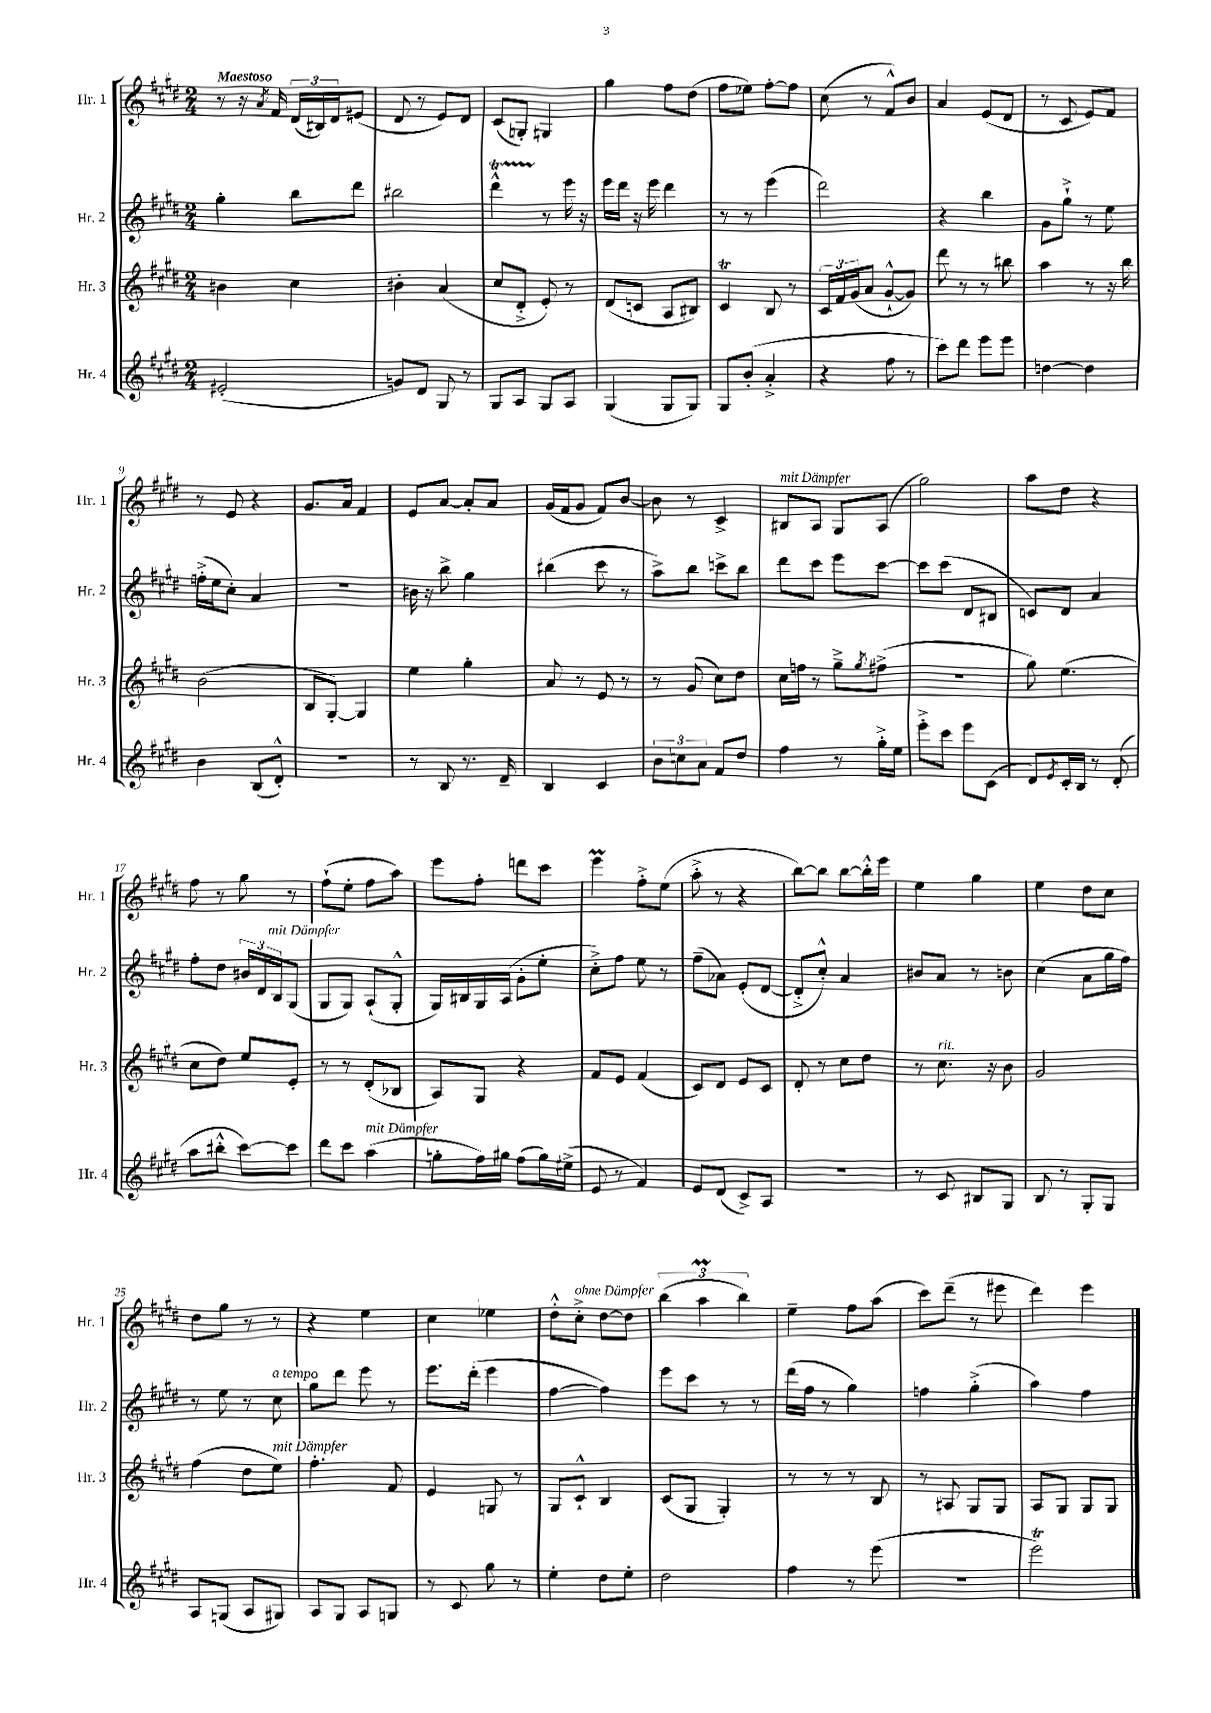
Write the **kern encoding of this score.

**kern	**kern	**kern	**kern
*part4	*part3	*part2	*part1
*staff4	*staff3	*staff2	*staff1
*I"Hr. 4	*I"Hr. 3	*I"Hr. 2	*I"Hr. 1
*I'Hr. 4	*I'Hr. 3	*I'Hr. 2	*I'Hr. 1
*clefG2	*clefG2	*clefG2	*clefG2
*k[f#c#g#d#]	*k[f#c#g#d#]	*k[f#c#g#d#]	*k[f#c#g#d#]
*M2/4	*M2/4	*M2/4	*M2/4
=1	=1	=1	=1
!	!	!	!LO:TX:a:B:t=Maestoso
(2e#X'/	4b#X\	4gg#'\	8r
.	.	.	16r
.	.	.	8qa/
.	.	.	16f#/
.	4cc#\	8bb\L	(24d#/LL
.	.	.	24B#X/)
.	.	.	24d#/J
.	.	8ddd#\J	(8e#X/J
=2	=2	=2	=2
8gn/L)	4b#X'\	2bb#X\	8d#/
8d#/J	.	.	8r
8G#/	(4a/	.	8e/L)
8r	.	.	8d#/J
=3	=3	=3	=3
8G#/L	8cc#/L	4ddd#t^^\	(8c#/L
8A/J	8d#'^/J	.	8Gn'/J)
8G#/L	8e'/)	8r	4G#X/
8A/J	8r	16eee\	.
.	.	16r	.
=4	=4	=4	=4
(4G#/	(8d#/L	16eee\LL	4gg#\
.	.	16ddd#\JJ	.
.	8cn/J	16r	.
.	.	16eee\	.
8G#/L	8A/L	4ddd#\	8ff#\L
8G#/J)	8B#X/J)	.	(8dd#\J
=5	=5	=5	=5
8G#/L	4c#T/	8r	8ff#\L
(8b'/J	.	8r	8ee-X\J)
4a'^/	8B/	(4eee\	[8ff#'\L
.	8r	.	8ff#\J]
=6	=6	=6	=6
4r	24c#/LL	2ddd#\)	(8cc#\
.	24f#/	.	.
.	(24g#/J	.	.
.	8a/J	.	8r
8ff#\	[8g#`^^/L	.	8f#^^/L)
8r	8g#/J])	.	8b/J
=7	=7	=7	=7
8ccc#\L)	8ddd#\	4r	4a/
8ddd#\J	8r	.	.
8eee\L	8r	4bb\	(8e/L
8eee\J	8bb#X\	.	8d#/J
=8	=8	=8	=8
[4ddn\	4aa\	8g#\L	8r
.	.	8gg#`^\J	8c#/
4dd\]	8r	8r	8e/L)
.	16r	8ee\	8f#/J
.	16bb\	.	.
!!LO:LB:g=z
=9	=9	=9	=9
4b\	(2b\	(16ffn'^\LL	8r
.	.	16ee\J	.
.	.	8cc#'\J)	8e/
(8B/L	.	4a/	4r
8d#'^^/J)	.	.	.
=10	=10	=10	=10
2r	8B/L	2r	8.g#/L
.	[8G#'/J)	.	.
.	.	.	16a/Jk
.	4G#/]	.	4f#/
=11	=11	=11	=11
8r	4ee\	16b#X\	8e/L
.	.	16r	.
8B/	.	8bb^\	[8a/J
8.r	4gg#'\	4gg#\	8a'/L]
.	.	.	8a/J
16d#~/	.	.	.
=12	=12	=12	=12
4B/	8a/	(4bb#X\	(16g#/LL
.	.	.	16f#/J
.	8r	.	8g#/J
4c#/	8e/	8ccc#\	8f#/L)
.	8r	8r	[8b/J
=13	=13	=13	=13
12b\L	8r	8aa^\L)	8b\]
12ccn\	.	.	.
.	(8g#/	8bb\J	8r
12a\J	.	.	.
8f#/L	8cc#\L)	8cccn^\L	4c#^/
8dd#/J	8dd#\J	8bb\J	.
=14	=14	=14	=14
!	!	!	!LO:TX:a:i:t=mit Dämpfer
4ff#\	16cc#\LL	8ddd#\L	8B#X/L
.	16ffn\JJ	.	.
.	8r	8ccc#\J	8A/J
8r	8gg#~^\L	8eee\L	8G#/L
.	8qgg#/	.	.
16gg#'^\LL	(8ff#X^\J	[8ccc#\J	(8A/J
16ee\JJ	.	.	.
=15	=15	=15	=15
8eee'^\L	2r	8ccc#\L]	2gg#\)
8ccc#\J	.	(8ccc#\J	.
8eee\L	.	8d#/L	.
(8c#\J	.	8B#X/J	.
=16	=16	=16	=16
8d#/L)	8gg#\)	8cn/L)	8aa\L
8qe/	.	.	.
16c#'/L	(4.ee\	8d#/J	8dd#\J
16B/JJ	.	.	.
8r	.	4a/	4r
(8d#'/	.	.	.
!!LO:LB:g=z
=17	=17	=17	=17
8aa\L	8cc#\L	8ff#'\L	8ff#\
8bb#X'^^\J	8dd#\J)	8dd#\J	8r
[8ccc#\L)	8ee/L	24b#X/LL	8gg#\
.	.	24d#/	.
!	!	!LO:TX:a:i:t=mit Dämpfer	!
.	.	24B/J	.
8ccc#\J]	8e'/J	(8G#/J	8r
=18	=18	=18	=18
8ddd#\L	8r	8G#/L	(8ff#`\L
8ccc#\J	8r	8G#/J)	8ee'\J
!LO:TX:a:i:t=mit Dämpfer	!	!	!
(4aa\	(8d#'/L	(8A`/L	8ff#\L
.	8B-X/J	8G#'^^/J	8aa\J)
=19	=19	=19	=19
8ggn'\L	8A/L)	16G#/LL)	8eee\L
.	.	16B#X/	.
16ff#\L)	8G#/J	16G#/	8ff#'\J
16gg#X\JJ	.	(16A/JJ	.
(8ff#\L	4r	8g#'\L	8dddn\L
16gg#\L)	.	8ee'\J	8ccc#\J
(16ee#X^\JJ	.	.	.
=20	=20	=20	=20
8e/	8f#/L	8cc#'^\L)	4eeeM\
8r	8e/J	8ff#\J	.
4f#/)	(4f#/	8ee\	8ff#'^\L
.	.	8r	(8ee\J
=21	=21	=21	=21
8e/L	8c#/L)	(8ff#~\L	8aa'^\
(8d#/J	8d#/J	8a-X\J)	8r
8c#^/L)	8e/L	(8e'/L	4r
8A/J	8c#/J	[8d#/J	.
=22	=22	=22	=22
2r	8d#'/	8d#'^/L]	[8bb\L)
.	8r	8cc#'^^/J)	8bb\J]
.	8cc#\L	4a/	[8bb\L
.	8dd#\J	.	16bb'^^\L]
.	.	.	16eee\JJ
=23	=23	=23	=23
8r	8r	8b#X/L	4ee\
!	!LO:TX:a:i:t=rit.	!	!
8c#/	8.cc#\	8a/J	.
8B#X/L	.	8r	4gg#\
.	16r	.	.
8G#/J	8b\	8bn\	.
=24	=24	=24	=24
8B/	2g#/	(4cc#\	4ee\
8r	.	.	.
8G#'/L	.	8a\L	8dd#\L
8G#/J	.	16gg#\L	8cc#\J
.	.	16ff#\JJ)	.
!!LO:LB:g=z
=25	=25	=25	=25
8A/L	(4ff#\	8r	8dd#\L
(8Gn/J	.	8ee\	8gg#\J
8A/L	8dd#\L	8r	8r
!	!	!LO:TX:a:i:t=a tempo	!
!	!LO:TX:a:i:t=mit Dämpfer	!	!
8G#X/J)	8ee\J)	8cc#\	8r
=26	=26	=26	=26
8A/L	4.ff#'\	8gg#\L	4r
8G#/J	.	8ddd#\J	.
8A/L	.	8eee\	4ee\
8Gn/J	8f#/	8r	.
=27	=27	=27	=27
8r	4e/	8.eee\L	4cc#\
8c#/	.	.	.
.	.	(16ddd#'\Jk	.
8gg#\	8Gn/	4eee\	4ee-X\
8r	8r	.	.
=28	=28	=28	=28
4ee'\	8G#/L	[4ff#\	8dd#'^^\L
!	!	!	!LO:TX:a:i:t=ohne Dämpfer
.	8c#`^^/J	.	8cc#'^\J
8dd#\L	4B/	4ff#\])	[8dd#\L
8ee'\J	.	.	8dd#\J]
=29	=29	=29	=29
2dd#\	(8c#/L	8eee\L	(6bb\
.	8G#/J	8ccc#\J	.
.	.	.	6aaM\
.	4G#'/)	8r	.
.	.	.	6bb\)
.	.	8r	.
=30	=30	=30	=30
4ff#\	8r	(16ddd#\LL	4ee~\
.	.	16ff#\JJ	.
.	8r	8r	.
8r	8r	4gg#\)	8ff#\L
(8eee\	8B/	.	(8aa\J
=31	=31	=31	=31
2r	8r	4ffn\	8ccc#\L)
.	8A#X/	.	(8ddd#~\J
.	8G#/L	(4gg#'^\	8r
.	8G#/J	.	8eee#X\
=32	=32	=32	=32
2eeeT\)	8A/L	4aa\)	4ddd#\)
.	8G#/J	.	.
.	8G#/L	4ff#\	4eee\
.	8G#/J	.	.
==	==	==	==
*-	*-	*-	*-
